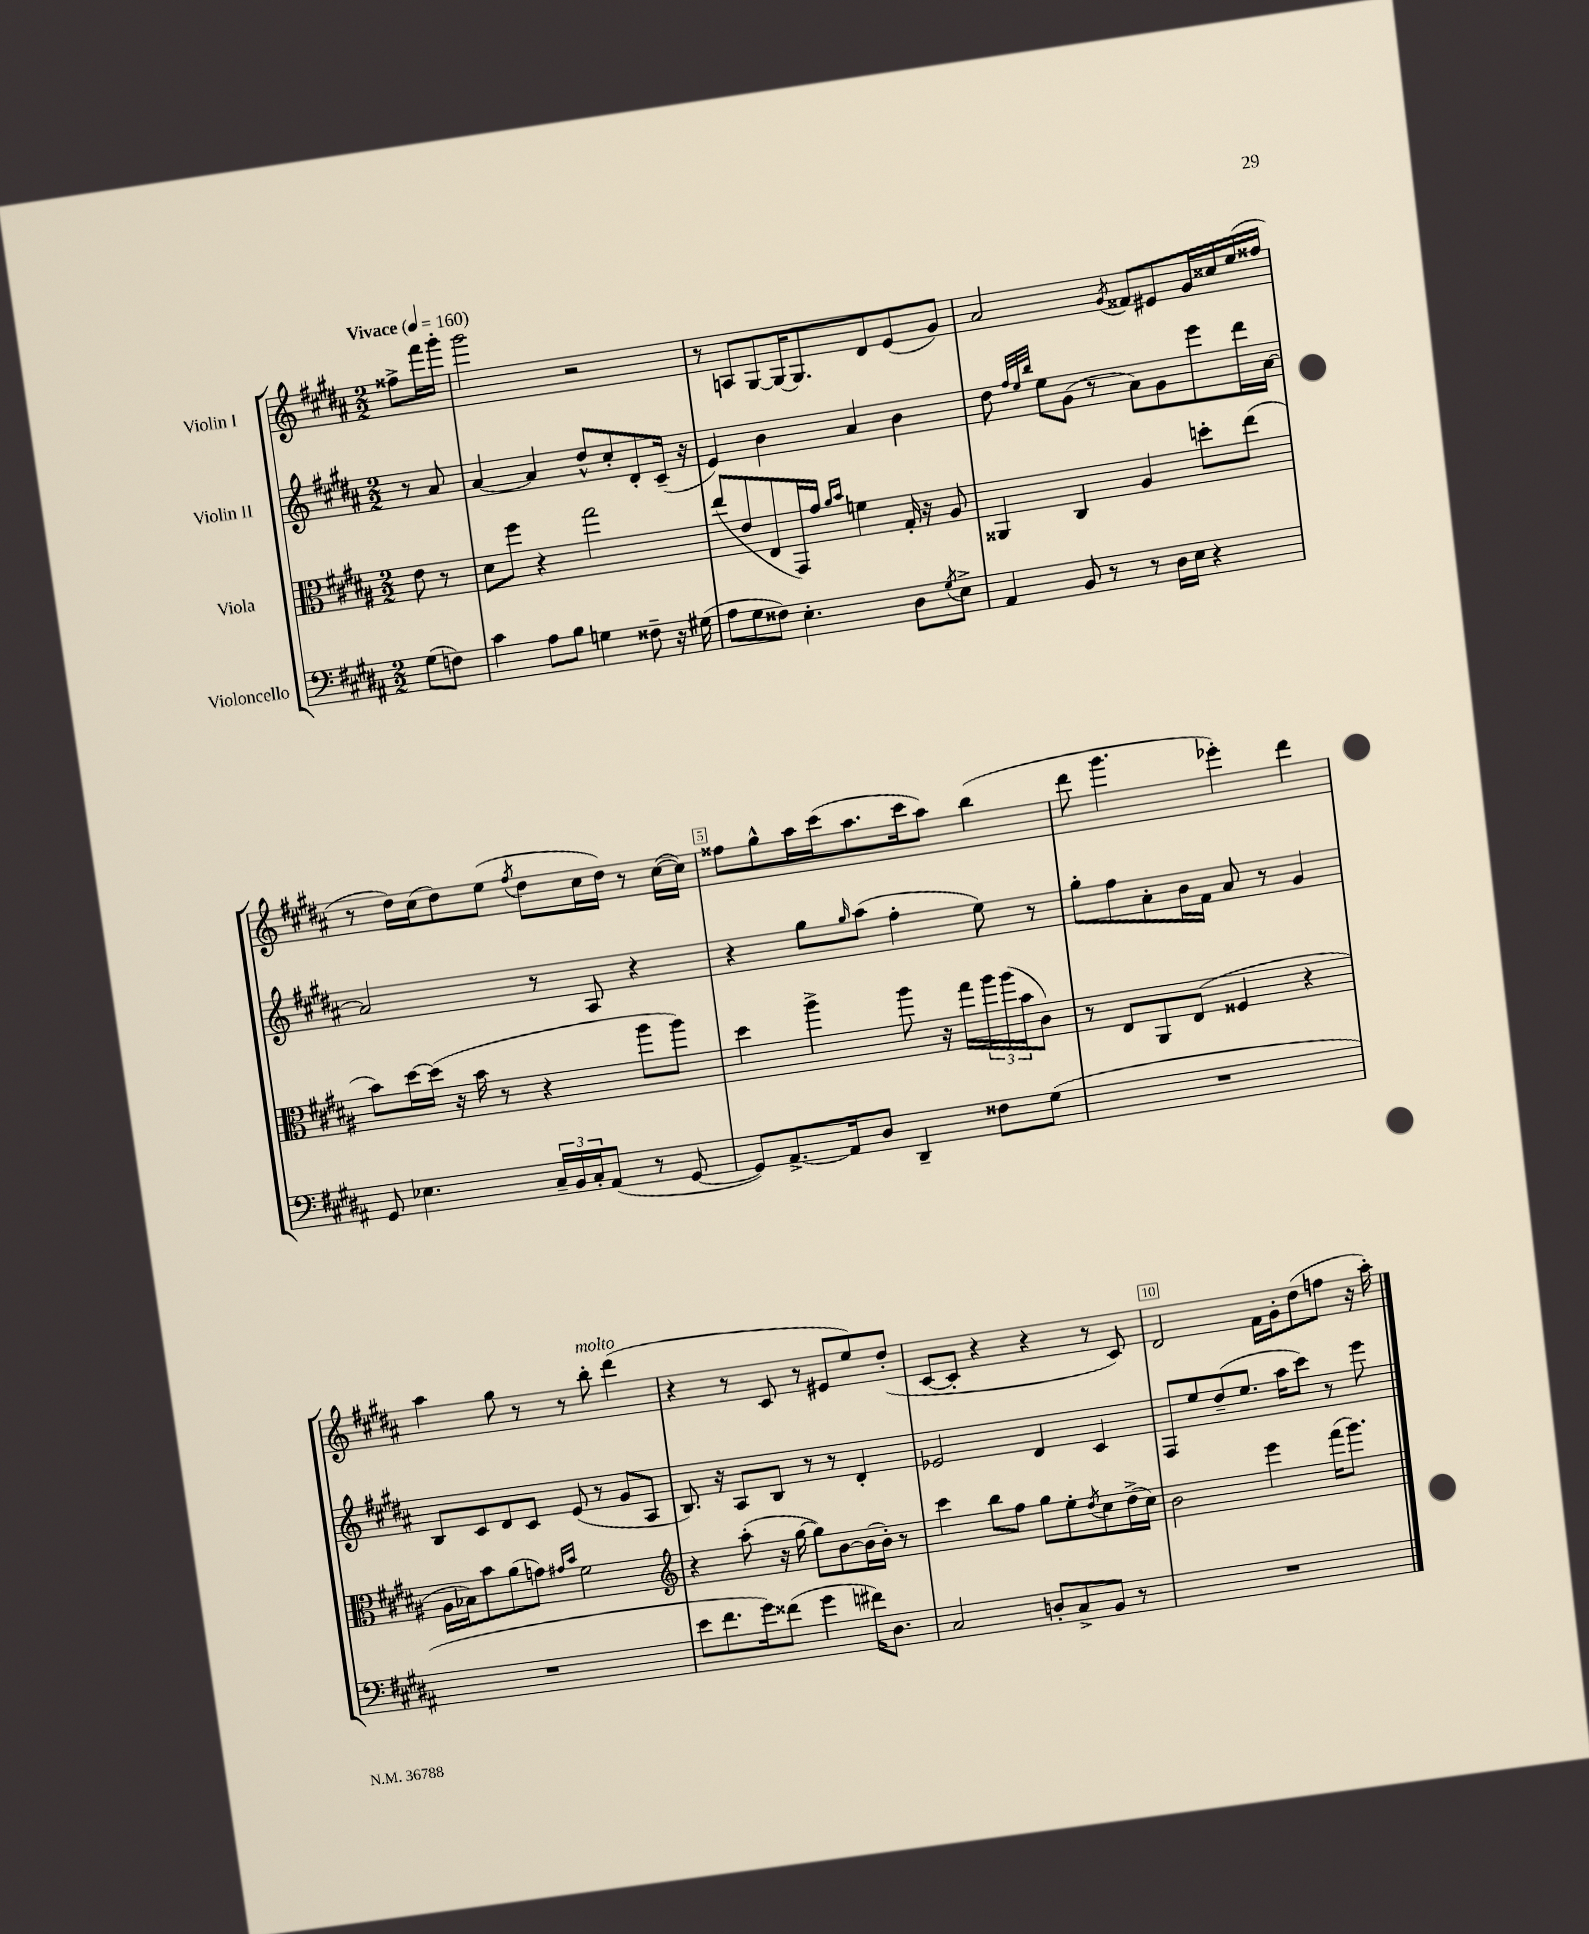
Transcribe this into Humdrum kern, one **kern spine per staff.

**kern	**kern	**kern	**kern
*staff4	*staff3	*staff2	*staff1
*clefF4	*clefC3	*clefG2	*clefG2
*k[f#c#g#d#a#]	*k[f#c#g#d#a#]	*k[f#c#g#d#a#]	*k[f#c#g#d#a#]
*M2/2	*M2/2	*M2/2	*M2/2
*MM160	*MM160	*MM160	*MM160
(8G#	8e	8r	8ff##^
8F)	8r	8a#	16fff#
.	.	.	16ggg#'
=	=	=	=
4c#	8d#	[4a#	2ggg#
.	8ff#	.	.
8A#	4r	4a#]	.
8B	.	.	.
4G	2gg#	8dd#^^	2r
.	.	8cc#'	.
8F##~	.	8d#'	.
16r	.	(16c#~	.
(16G#	.	16r	.
=	=	=	=
8A#	(8ee	4e)	8r
8G#	8e	.	8A
8F##)	8E	4b	[8G#
4.E'	16GG#)	.	16G#_
.	16g#	.	8.G#]
.	16qqa#	.	.
.	16qqb	.	.
.	4f	4a#	.
.	.	.	8d#
8D#	16G#'	4b	(8e
.	16r	.	.
8qG#	.	.	.
8E^	8A#	.	8g#)
=	=	=	=
4AA#	4AA##	8dd#	2a#
.	.	32qqff#	.
.	.	32qqee	.
.	.	32qqbb	.
.	.	8ee	.
8BB	4C#	(8g#	.
8r	.	8r	.
.	.	.	8qg#
8r	4A#	8a#)	8f##
16D#	.	8g#	8e#
16E	.	.	.
4r	8dd'	8eee	16g#
.	.	.	16cc##
.	(8ee	16ddd#	(16ee
.	.	[16a#	16ff##
=	=	=	=
8GG#	8b)	2a#]	8r
4.E-	[16dd#	.	16dd#)
.	(16dd#]	.	(16cc#
.	16r	.	8dd#)
.	16b	.	.
.	8r	.	(8ee
.	.	.	8qff#
24C#~	4r	8r	8dd#
24BB	.	.	.
24C#'	.	.	.
(8AA#	.	8A#	16cc#
.	.	.	16dd#)
8r	8aa#	4r	8r
[8GG#	8aa#)	.	([16cc#
.	.	.	16cc#])
=	=	=	=
8GG#])	4dd#	4r	8ff##
[8.AA#^	.	.	8gg#^^
.	4aa#^	8gg#	16aa#
16AA#]	.	.	(16ccc#
.	.	16qqgg#	.
8D#	.	(8aa#	8.aa#
4DD#~	8aa#	4ff#'	.
.	.	.	16ccc#
.	16r	.	8aa#)
.	16gg#	.	.
8F##	24aa#	8ee)	(4bb
.	(24aa#	.	.
.	24b	.	.
(8G#	8c#)	8r	.
=	=	=	=
1r	8r	8gg#'	8ddd#
.	8E	8ff#	4.ggg#
.	8AA#	8a#'	.
.	(8E	16b	.
.	.	16f#	.
.	4F##	8a#	4eee-')
.	.	8r	.
.	4r	4g#	4ddd#
=	=	=	=
1r	16A#	8B	4aa#
.	16B-)	.	.
.	8b	8c#	.
.	(8a#	8d#	8gg#
.	8g)	8c#	8r
.	16qqg#	.	.
.	16qqb	.	.
.	2f#	(8e	8r
.	.	8r	8bb'
.	.	8g#	(4ddd#
.	.	8A#	.
=	=	=	=
*	*clefG2	*	*
8e	4r	8.B)	4r
8.f#	.	.	.
.	.	16r	.
.	(8aa#'	8A#	8r
16g#)	.	.	.
(8f##	16r	8B	8c#
.	[16gg#	.	.
4g#	8gg#])	8r	8r
.	[8b	8r	8e#
16f#)	(16b]	4d#'	8ee)
8.D#	16b')	.	.
.	8r	.	(8dd#'
=	=	=	=
2C#	4ccc#	2e-	[8c#
.	.	.	8c#']
.	8bb	.	4r
.	8ff#	.	.
8D'	8gg#	4d#	4r
8C#^	8ee'	.	.
.	8qdd#	.	.
8BB	8cc#	4c#	8r
8r	(16dd#^	.	8c#)
.	16cc#)	.	.
=	=	=	=
1r	2b	8F#	2d#
.	.	8ee	.
.	.	(8dd#~	.
.	.	8.ee	.
.	4eee	.	16f#
.	.	16aa#	16g#'
.	.	8ccc#)	(8dd#
.	(16fff#	8r	8ff
.	8.ggg#)	.	.
.	.	8eee	16r
.	.	.	16aa#')
==	==	==	==
*-	*-	*-	*-
